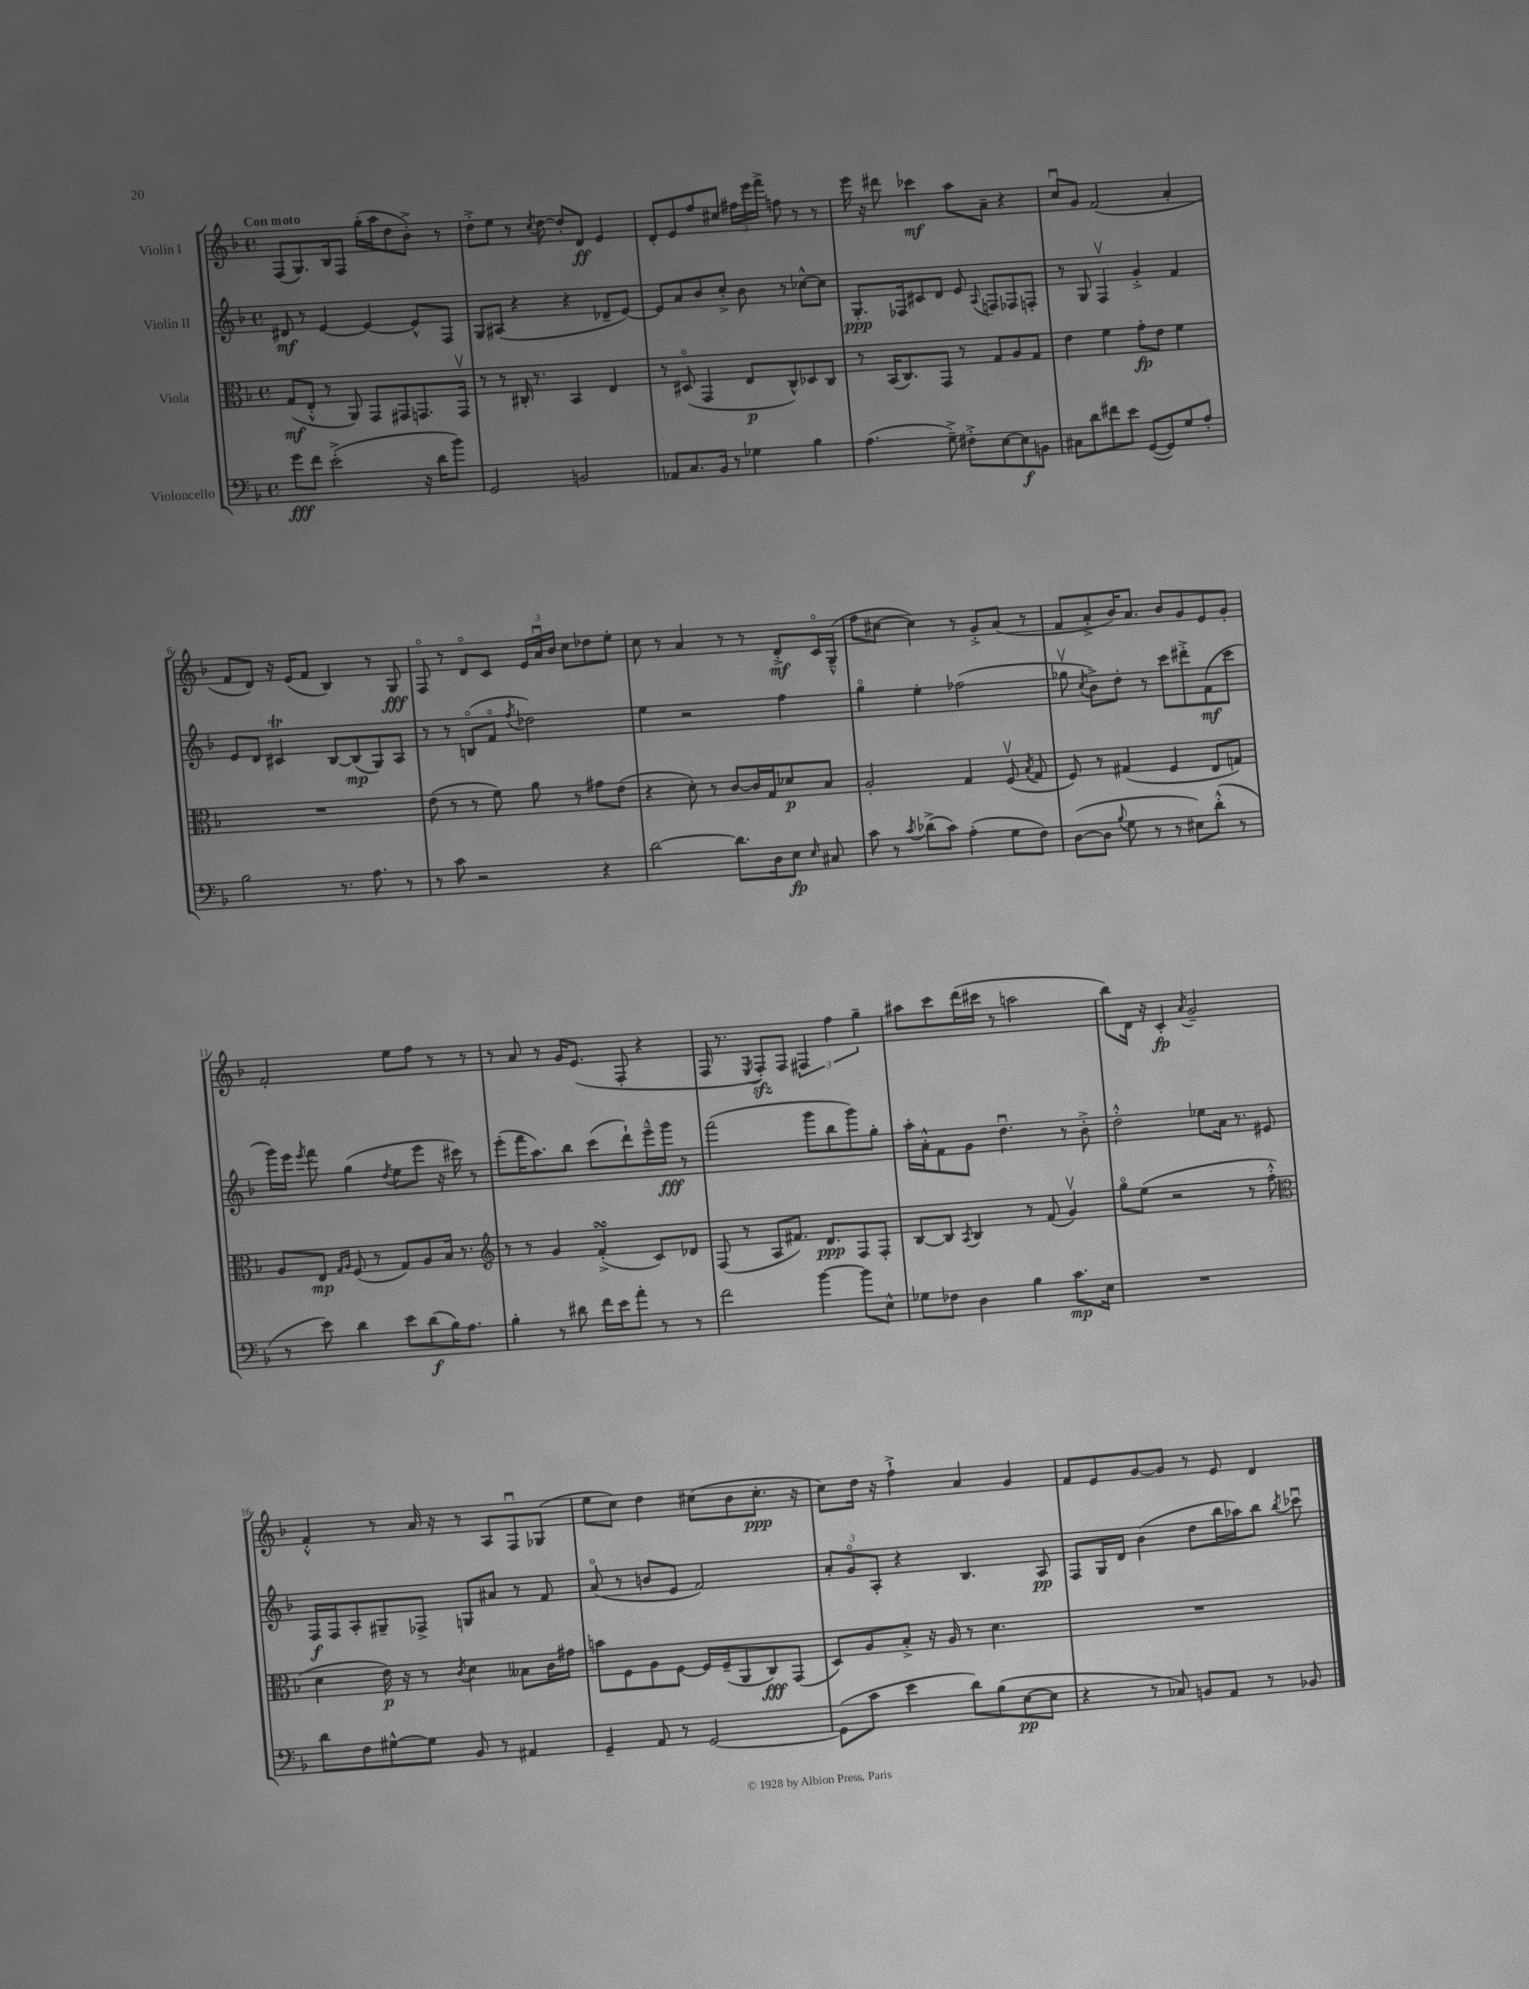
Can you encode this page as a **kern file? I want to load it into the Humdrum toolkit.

**kern	**dynam	**kern	**dynam	**kern	**dynam	**kern	**dynam
*part4	*part4	*part3	*part3	*part2	*part2	*part1	*part1
*staff4	*staff4	*staff3	*staff3	*staff2	*staff2	*staff1	*staff1
*I"Violoncello	*	*I"Viola	*	*I"Violin II	*	*I"Violin I	*
*clefF4	*	*clefC3	*	*clefG2	*	*clefG2	*
*k[b-]	*	*k[b-]	*	*k[b-]	*	*k[b-]	*
*M4/4	*	*M4/4	*	*M4/4	*	*M4/4	*
*met(c)	*	*met(c)	*	*met(c)	*	*met(c)	*
=1	=1	=1	=1	=1	=1	=1	=1
!	!	!	!	!	!	!LO:TX:a:B:t=Con moto	!
8g\L	fff	(8G/L	mf	8d#X/	mf	(8F/L	.
8f\J	.	8E'^^/J	.	8r	.	8.G/)	.
(2e'^\	.	8r	.	[4e/	.	.	.
.	.	.	.	.	.	16B-/k	.
.	.	8AA/)	.	.	.	8F/J	.
.	.	8GG/L	.	4e/_	.	(16gg'\LL	.
.	.	.	.	.	.	16aa\J	.
.	.	8GG#X/	.	.	.	8dd\	.
16r	.	8.GGn/	.	8e^^/L]	.	8b-'^\J)	.
16d\KL	.	.	.	.	.	.	.
8b-\J)	.	.	.	8F/J	.	8r	.
.	.	16GGv/Jk	.	.	.	.	.
=2	=2	=2	=2	=2	=2	=2	=2
2GG/	.	8r	.	8G/L	.	8dd'^\L	.
.	.	8r	.	(8A#X/J	.	8ee\J	.
.	.	16C#X'/	.	4r	.	8r	.
.	.	8.r	.	.	.	.	.
.	.	.	.	.	.	8qcc/	.
.	.	.	.	.	.	[8dd\	.
2BBn/	.	4BB-/	.	4r	.	8dd'/L]	.
.	.	.	.	.	.	8d/J	ff
.	.	4E/	.	8d-X~/L	.	4e/	.
.	.	.	.	[8e/J)	.	.	.
=3	=3	=3	=3	=3	=3	=3	=3
8AA-X/L	.	8r	.	8e/L]	.	8d'/L	.
8.C/	.	(8D#X/	.	8a/	.	8e/	.
.	.	4GG/	.	8b-/	.	8ff/	.
16BB-/Jk	.	.	.	.	.	.	.
8r	.	.	.	8cc'^/J	.	8cc#X/J	.
4G-X\	.	8E/L	p	8b-\	.	24ff#X\LL	.
.	.	.	.	.	.	24eee\	.
.	.	.	.	.	.	24fff^\JJ	.
.	.	8C^^/)	.	8r	.	8ffn\	.
4B-\	.	8D-X/	.	[8cc-X^^\L	.	8r	.
.	.	8C/J	.	8cc-\J]	.	8r	.
=4	=4	=4	=4	=4	=4	=4	=4
(4.A\	.	8r	.	8.G'/L	ppp	16eee\	.
.	.	.	.	.	.	16r	.
.	.	(16BB-/KL	.	.	.	8ddd#X\	.
.	.	8.C/)	.	16F-X/k	.	.	.
.	.	.	.	8c#X/	.	4ccc-X\	mf
8G~^\)	.	8GG/J	.	8d/J	.	.	.
8F#X'^\L	.	8r	.	8e/	.	8aa\L	.
.	.	.	.	8qqA/	.	.	.
[8E\	.	8G/L	.	8Fn/L	.	8a~\J	.
8E\]	f	8A/	.	8F-X/	.	4r	.
8BBn\J	.	8G/J	.	8Fn'/J	.	.	.
=5	=5	=5	=5	=5	=5	=5	=5
8C#X\L	.	4e\	.	8r	.	8ccu/L	.
8d\	.	.	.	8G/	.	8g/J	.
8f#X\	.	4f\	.	4Fv/	.	(2f/	.
8e\J	.	.	.	.	.	.	.
([8GG/L	.	8g'\L	fp	4g'^/	.	.	.
8GG/])	.	8e\J	.	.	.	.	.
8G/	.	4f\	.	4f/	.	4a'/	.
8A'/J	.	.	.	.	.	.	.
!!LO:LB:g=z
=6	=6	=6	=6	=6	=6	=6	=6
2B-\	.	1r	.	8e/L	.	8f/L	.
.	.	.	.	8d/J	.	8d/J)	.
.	.	.	.	4c#Xt/	.	16r	.
.	.	.	.	.	.	(16e/KL	.
.	.	.	.	.	.	8f/J	.
8.r	.	.	.	[8B-/L	.	4B-/)	.
.	.	.	.	(8B-/]	mp	.	.
8.A\	.	.	.	.	.	.	.
.	.	.	.	8G/)	.	8r	.
8r	.	.	.	8A/J	.	8G/	fff
=7	=7	=7	=7	=7	=7	=7	=7
8r	.	(8e\	.	8r	.	8F/	.
8c\	.	8r	.	8r	.	8r	.
2r	.	8r	.	(8Bn/L	.	8d/L	.
.	.	8f\)	.	8f/J	.	8c/J	.
.	.	.	.	8qff/	.	.	.
.	.	8a\	.	2dd-X\)	.	24e/LL	.
.	.	.	.	.	.	24au/	.
.	.	.	.	.	.	24b-/JJ	.
.	.	8r	.	.	.	8cc\L	.
4r	.	8g#X\L	.	.	.	8dd-X\	.
.	.	(8e\J	.	.	.	8ee'\J	.
=8	=8	=8	=8	=8	=8	=8	=8
[2d\	.	4r	.	4ee\	.	8cc\	.
.	.	.	.	.	.	8r	.
.	.	8d'\)	.	2r	.	4a/	.
.	.	8r	.	.	.	.	.
8.d\L]	.	[8c/L	.	.	.	8r	.
.	.	16c/L]	.	.	.	8r	.
16D\k	.	16G/J	.	.	.	.	.
8E\J	fp	8d-X/	p	4ff\	.	8d'^/L	mf
16qqE/	.	.	.	.	.	.	.
8C#X/	.	8B-/J	.	.	.	16c/L	.
.	.	.	.	.	.	(16G~^^/JJ	.
=9	=9	=9	=9	=9	=9	=9	=9
8c\	.	2A'/	.	4gg\	.	8ff\L	.
8r	.	.	.	.	.	[8cc#X\J	.
8qc/	.	.	.	.	.	.	.
(8d-X^\L	.	.	.	4ee'\	.	4cc#\])	.
8c\J)	.	.	.	.	.	.	.
(4A'\	.	4G/	.	(2ff-X\	.	8r	.
.	.	.	.	.	.	8g'^/L	.
8G\L	.	(8Fv/	.	.	.	(8a/J	.
.	.	8qB-/	.	.	.	.	.
8F\J)	.	8G/	.	.	.	8r	.
=10	=10	=10	=10	=10	=10	=10	=10
([8D\L	.	8F/)	.	8gg-Xv\	.	8f/L	.
.	.	.	.	8qcc/	.	.	.
8D\J]	.	8r	.	8b-^\L)	.	8a'^/	.
8qqB-/	.	.	.	.	.	.	.
8G\	.	(4G#X/	.	8dd'\J	.	16b-/K)	.
.	.	.	.	.	.	8.a/J	.
8r	.	.	.	8r	.	.	.
8r	.	4F/	.	8ccc\L	.	8b-/L	.
8E#X\L)	.	.	.	8ddd#X'^\	.	8g/	.
(8d'^^\J	.	8E/L	.	(8f\	mf	8e/	.
8r	.	8Gn/J)	.	8ccc\J	.	8g'/J	.
!!LO:LB:g=z
=11	=11	=11	=11	=11	=11	=11	=11
8r	.	8A/L	.	16ggg\LL)	.	2f'/	.
.	.	.	.	16eee\JJ	.	.	.
.	.	.	.	8qeee/	.	.	.
8e\)	.	8E/J	mp	8fff\	.	.	.
.	.	16qqG/LL	.	.	.	.	.
.	.	16qqA/JJ	.	.	.	.	.
4d\	.	(8F/	.	(4gg\	.	.	.
.	.	8r	.	.	.	.	.
.	.	.	.	8qdd/	.	.	.
8e\L	.	8G/L)	.	8ee\L	.	8ee\L	.
(8d\	f	8A/	.	8eee\J	.	8ff\J	.
16B-\K)	.	16B-/Jk	.	16r	.	8r	.
8.A\J	.	8.r	.	16ccc#X\)	.	.	.
.	.	.	.	8r	.	8r	.
=12	=12	=12	=12	=12	=12	=12	=12
*	*	*clefG2	*	*	*	*	*
4B-'\	.	8r	.	(8eee'\L	.	8r	.
.	.	8r	.	16fff\K	.	8a/	.
.	.	.	.	8.aa\)	.	.	.
8r	.	4g/	.	.	.	8r	.
8d#X\	.	.	.	8bb-\J	.	16g/KL	.
.	.	.	.	.	.	(8.e/J	.
16f\LL	.	(4fsSSs'^/	.	(8ccc\L	.	.	.
16e\J	.	.	.	.	.	.	.
8a'\J	.	.	.	8ddd`\)	.	8F'/	.
8r	.	8c/L)	.	16eee~^^\L	.	4r	.
.	.	.	.	16ggg\JJ	fff	.	.
8r	.	8d-X/J	.	8r	.	.	.
=13	=13	=13	=13	=13	=13	=13	=13
2f\	.	(8F/	.	(2fff\	.	16F/	.
.	.	.	.	.	.	8.r	.
.	.	8r	.	.	.	.	.
.	.	.	.	.	.	8qE/	.
.	.	8A/L	.	.	.	8Fzz'/L)	.
.	.	8.f#X/J)	.	.	.	8F/J	.
[4b-\	.	.	.	8ggg\L	.	6F#X/	.
.	.	8.d/L	ppp	.	.	.	.
.	.	.	.	8bb-\	.	.	.
.	.	.	.	.	.	6ff\	.
8b-\L]	.	8F/	.	8ggg\)	.	.	.
.	.	.	.	.	.	6gg~\	.
8E^^\J	.	8F'/J	.	8gg'\J	.	.	.
=14	=14	=14	=14	=14	=14	=14	=14
8G-X\L	.	[8B-/L	.	16aa'\LL	.	8aa#X\L	.
.	.	.	.	16a'^^\J	.	.	.
8F-X\J	.	8B-/J]	.	8f\	.	8ccc\	.
.	.	8qA/	.	.	.	.	.
4D\	.	4B-/	.	8g\J	.	(16ddd\L	.
.	.	.	.	.	.	16ccc#X\JJ	.
.	.	.	.	4.ddu\	.	8r	.
4B-\	.	8r	.	.	.	2aan\	.
.	.	(8f/	.	.	.	.	.
8.c\L	mp	4gv/)	.	8r	.	.	.
.	.	.	.	8b-'^\	.	.	.
16E\Jk	.	.	.	.	.	.	.
=15	=15	=15	=15	=15	=15	=15	=15
1r	.	8gg\L	.	2dd'^^\	.	8bb-\L)	.
.	.	(8ee\J	.	.	.	16d\Jk	.
.	.	.	.	.	.	16r	.
.	.	2r	.	.	.	4c'/	fp
.	.	.	.	.	.	8qa/	.
.	.	.	.	8ee-X\L	.	2g~/	.
.	.	.	.	16a\Jk	.	.	.
.	.	.	.	8.r	.	.	.
.	.	8r	.	.	.	.	.
.	.	8ff'^^\	.	8e#X/	.	.	.
!!LO:LB:g=z
=16	=16	=16	=16	=16	=16	=16	=16
*	*	*clefC3	*	*	*	*	*
8d\L	.	4d\	.	16F/LL	f	4f'^^/	.
.	.	.	.	16F/J	.	.	.
8F\	.	.	.	8A'/	.	.	.
[8G#X^^\	.	16e\)	p	8G#X~/	.	8r	.
.	.	16r	.	.	.	.	.
8G#\J]	.	8r	.	8F-X^/J	.	16a/	.
.	.	.	.	.	.	16r	.
.	.	8qc/	.	.	.	.	.
8BB-/	.	4d\	.	8Gn/L	.	8r	.
8r	.	.	.	8a#X/J	.	8A/L	.
4AA#X/	.	8B--X\L	.	8r	.	8Fu/	.
.	.	16c\L	.	8f/	.	(8G-X/J	.
.	.	16g#X\JJ	.	.	.	.	.
=17	=17	=17	=17	=17	=17	=17	=17
4GG~/	.	8bn\L	.	(8a/	.	8ee\L	.
.	.	8F\	.	8r	.	8cc\J)	.
8AA/	.	8A\	.	8bn/L	.	4dd\	.
8r	.	[8F\J	.	8e/J	.	.	.
[2GG/	.	16F/LL]	.	2f/)	.	(8cc#X\L	.
.	.	(16F~/J	.	.	.	.	.
.	.	8AA/	.	.	.	8b-\	.
.	.	8C/)	fff	.	.	8.cc#'\J	ppp
.	.	(8GG/J	.	.	.	.	.
.	.	.	.	.	.	16r	.
=18	=18	=18	=18	=18	=18	=18	=18
(8GG\L]	.	8D/L)	.	12a'/L	.	8cc\L)	.
.	.	.	.	12g/	.	.	.
8c\J	.	8A/	.	.	.	16dd\Jk	.
.	.	.	.	12A'/J	.	.	.
.	.	.	.	.	.	16r	.
4e\	.	8B-'^/J	.	4r	.	4ff`^\	.
.	.	16r	.	.	.	.	.
.	.	16A/	.	.	.	.	.
8d\L)	.	8r	.	4.B-/	.	4a/	.
(8B-\	.	4.d\	.	.	.	.	.
[8E\	pp	.	.	.	.	4g/	.
8E\J]	.	.	.	8A/	pp	.	.
=19	=19	=19	=19	=19	=19	=19	=19
4r	.	1r	.	8F/L	.	8f/L	.
.	.	.	.	16G/L	.	8e/	.
.	.	.	.	16d/JJ	.	.	.
8r	.	.	.	(4b-\	.	[8g/	.
8C-X/)	.	.	.	.	.	8g/J]	.
8BBn/L	.	.	.	8dd\L	.	8r	.
8AA/J	.	.	.	16bb-\L	.	8e/	.
.	.	.	.	16aa-X\J)	.	.	.
8r	.	.	.	8bb-\J	.	4d/	.
.	.	.	.	8qbb-/	.	.	.
8BB-X/	.	.	.	8ccc-Xu\	.	.	.
==	==	==	==	==	==	==	==
*-	*-	*-	*-	*-	*-	*-	*-
